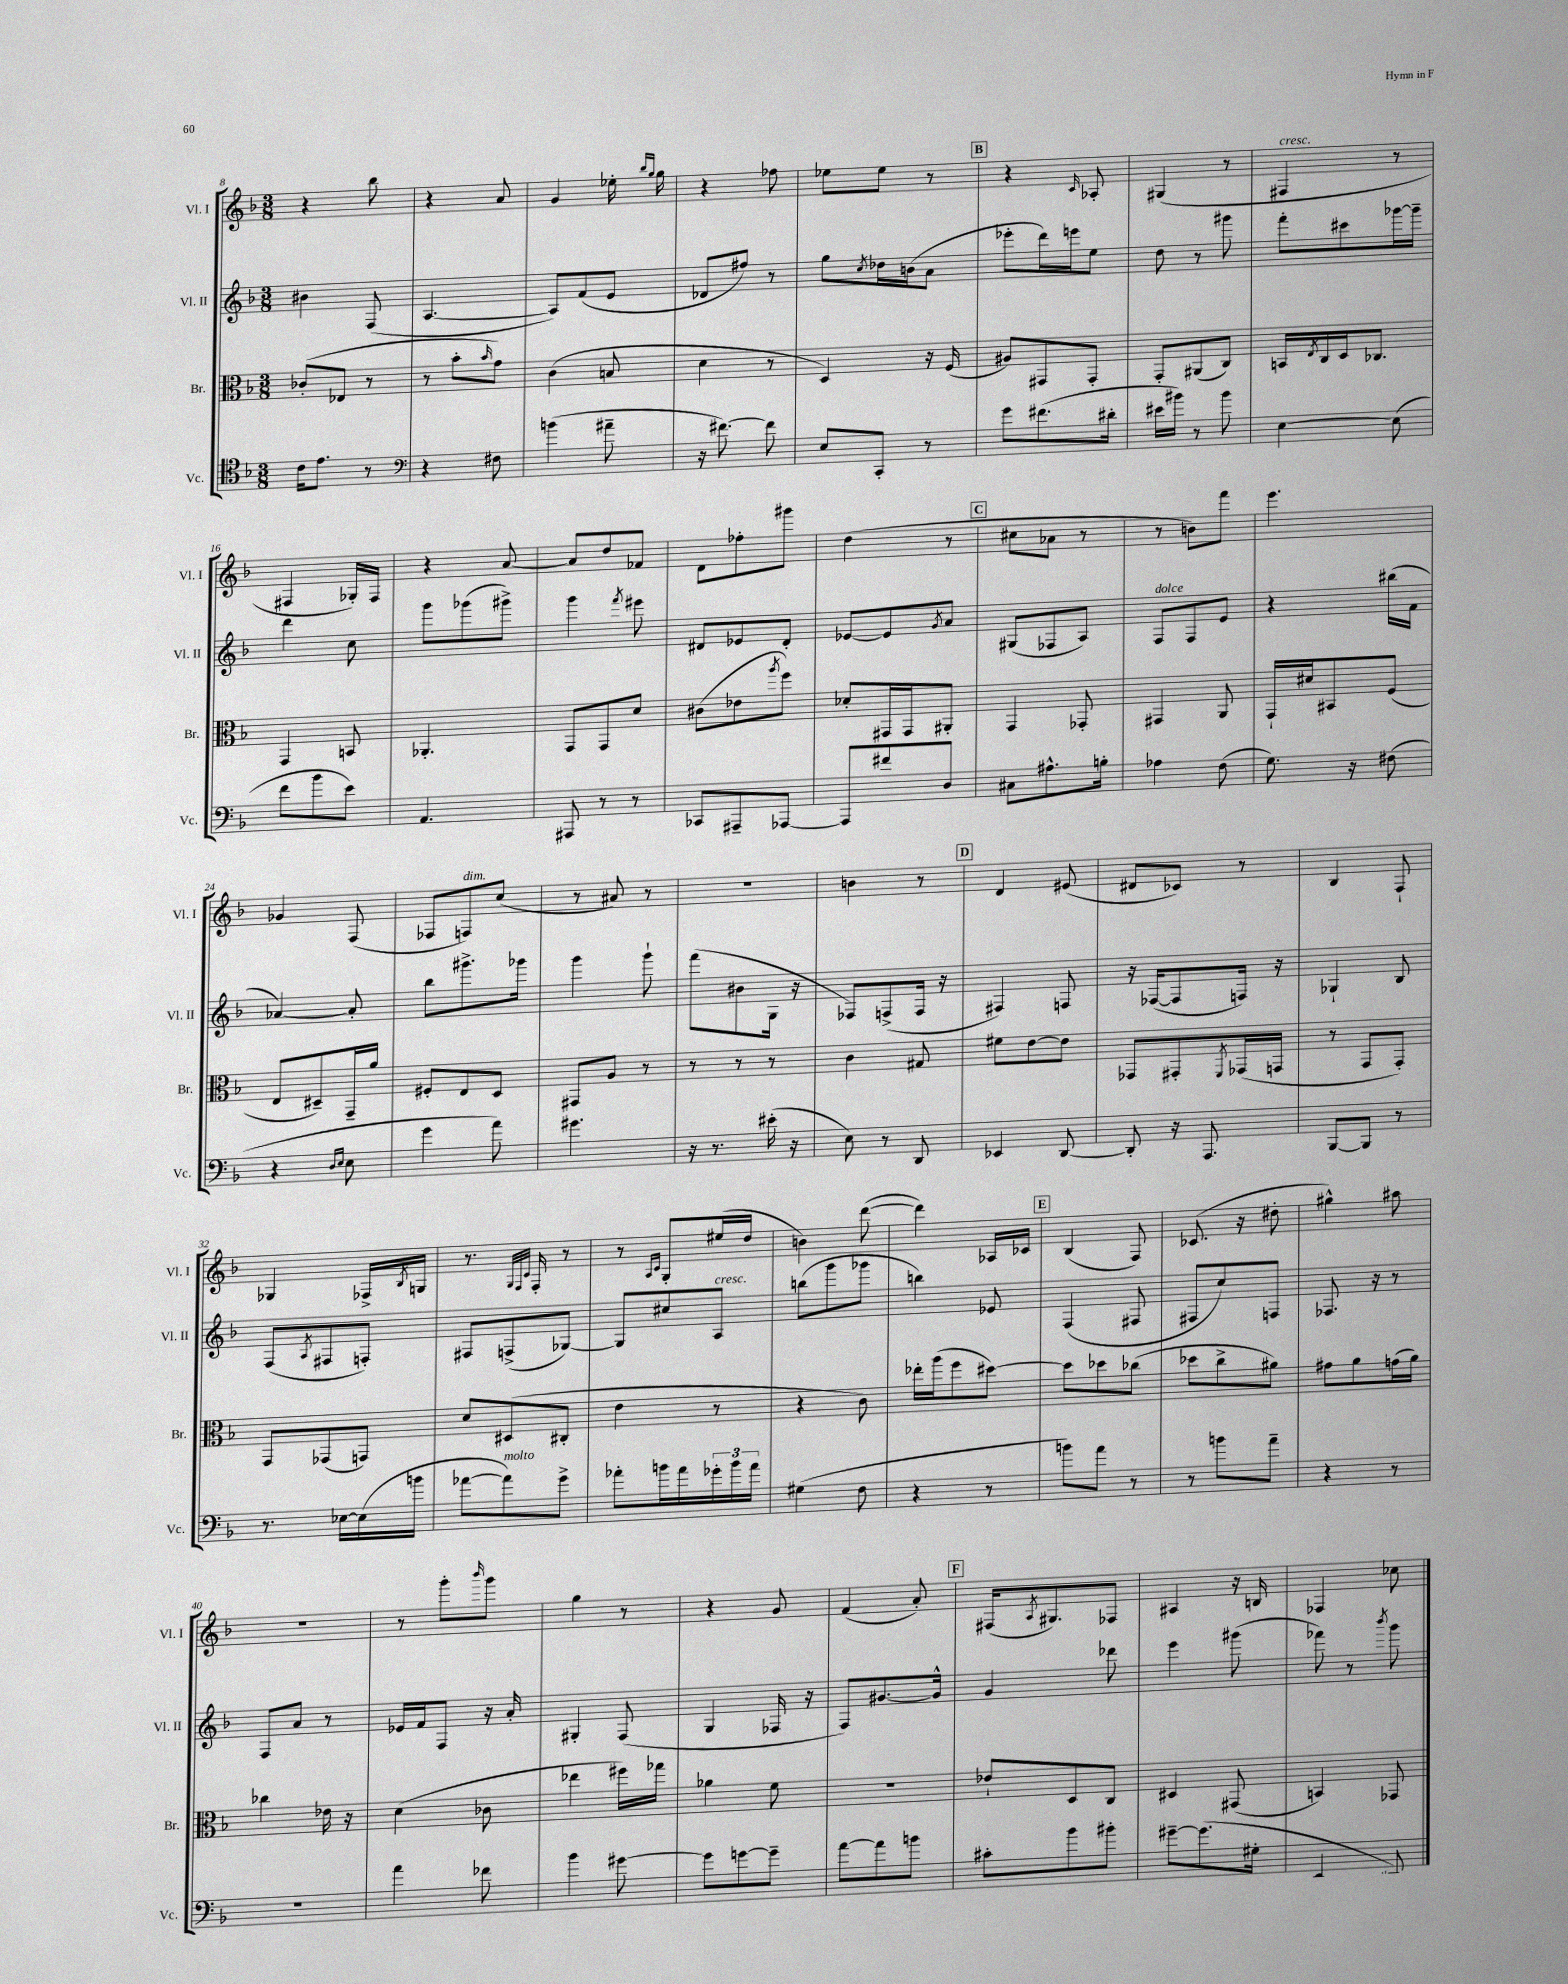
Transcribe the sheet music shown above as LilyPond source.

<<
\new StaffGroup <<
\new Staff = "s0" \with { instrumentName = "Vl. I" shortInstrumentName = "Vl. I" } {
    \clef treble \key f \major \numericTimeSignature \time 3/8
    r4 bes''8 |
    r4 a'8 |
    g'4 ees''16-. \grace { bes''16 g''16 } g''16 |
    r4 fes''8 |
    ees''8 ees''8 r8 |
    \mark \markup { \box "B" } r4 \grace { c'16 } aes8-. |
    gis4( r8 |
    fis4^\markup { \italic "cresc." } r8 |
    fis4 ges16-.) fis16 |
    r4 a'8~ |
    a'8 d''8 fes'8 |
    d'8 fes''8-. gis'''8 |
    d''4( r8 |
    \mark \markup { \box "C" } cis''8 aes'8 r8 |
    r8 b'8) f'''8 |
    e'''4. |
    ges'4 f8( |
    fes8 f8^\markup { \italic "dim." }) c''8( |
    r8 ais'8) r8 |
    R4. |
    b'4 r8 |
    \mark \markup { \box "D" } d'4 eis'8( |
    dis'8 ces'8) r8 |
    bes4 f8-! |
    ges4 fes16-> \acciaccatura { bes8 } g16 |
    r8. \grace { g32 f32 c'32 } f16-. r8 |
    r8 \grace { a16 c'16 } g8-. eis''16( d''16 |
    b'4) d'''8~( |
    d'''4) aes16 ces'16 |
    \mark \markup { \box "E" } bes4( f8) |
    ces'8.( r16 dis''8-. |
    gis''4-^) ais''8 |
    R4. |
    r8 g'''8-. \grace { bes'''16 } g'''8 |
    g''4 r8 |
    r4 g'8 |
    f'4( a'8-.) |
    \mark \markup { \box "F" } fis16( \acciaccatura { a8 } gis8.) fes8 |
    ais4 r16 b16 |
    fes4 ces''8 \bar "|." |
}
\new Staff = "s1" \with { instrumentName = "Vl. II" shortInstrumentName = "Vl. II" } {
    \clef treble \key f \major \numericTimeSignature \time 3/8
    bis'4 f8( |
    a4.~ |
    a8) f'8( e'8 |
    des'8 fis''8) r8 |
    g''8 \acciaccatura { c''8 } des''16 b'16( a'8 |
    \mark \markup { \box "B" } ees'''8-. d'''16) e'''16 e''8 |
    d''8 r8 gis'''8 |
    f'''8-. cis'''8 ges'''16~ ges'''16-- |
    d'''4 c''8 |
    g'''8 ges'''8( gis'''8->) |
    g'''4 \acciaccatura { f'''8 } eis'''8 |
    dis'8 ees'8 dis'8-. |
    ees'8~ ees'8 \acciaccatura { g'8 } a'8 |
    \mark \markup { \box "C" } gis8( fes8 a8) |
    f8^\markup { \italic "dolce" } f8 e'8 |
    r4 bis''16( f'16 |
    aes'4~) aes'8-. |
    bes''8 gis'''8.-> ges'''16 |
    g'''4 g'''8-! |
    f'''8( bis'8 g16 r16 |
    fes8) f8->( f16 r16 |
    \mark \markup { \box "D" } fis4) f8 |
    r16 fes16~( fes8 f16) r16 |
    ges4-! bes8 |
    f8( \acciaccatura { a8 } fis8 f8-.) |
    fis8 f8->( ges8~) |
    ges8 cis''8 a8^\markup { \italic "cresc." } |
    b''8( g'''8 ges'''8 |
    b''4) ees'8 |
    \mark \markup { \box "E" } f4( fis8 |
    fis8 c''8) f8 |
    fes8. r16 r8 |
    f8 a'8 r8 |
    ees'16 f'16 f8 r16 a'16-. |
    gis4-. f8( |
    g4 fes16 r16 |
    f8) gis'8.~ gis'16-^ |
    \mark \markup { \box "F" } g'4 des'''8 |
    e'''4 gis'''8( |
    fes'''8) r8 \acciaccatura { bes'''8 } g'''8 \bar "|." |
}
\new Staff = "s2" \with { instrumentName = "Br." shortInstrumentName = "Br." } {
    \clef alto \key f \major \numericTimeSignature \time 3/8
    ces'8-.( ees8 r8 |
    r8 bes'8-. \grace { bes'16 } g'8) |
    c'4( b8 |
    d'4 r8 |
    d4) r16 f16( |
    \mark \markup { \box "B" } ais8) gis,8 gis,8-. |
    g,8-. ais,8( c8) |
    b,16 \acciaccatura { e8 } c16 d16 ces8. |
    g,4 b,8 |
    aes,4.-. |
    g,8 g,8 d'8 |
    cis'8( ees'8 \acciaccatura { a''8 } f''8) |
    des'8-. gis,16 gis,16 ais,8-. |
    \mark \markup { \box "C" } g,4 ges,8-. |
    gis,4 a,8 |
    g,16-! dis'16 bis,8 f8( |
    e8 dis8--) g,16-- a'16 |
    fis8-. e8 d8 |
    gis,8 a8 r8 |
    r8 r8 r8 |
    c'4 gis8 |
    \mark \markup { \box "D" } fis'8 e'8~ e'8 |
    ges,8 gis,8-. \acciaccatura { f,8 } ges,16( g,16 |
    r8 g,8 g,8-.) |
    g,8 ges,8( g,8) |
    d'8 dis8( cis8-. |
    e'4 r8 |
    r4 c'8) |
    ees''16-. a''16( f''8 dis''8~) |
    \mark \markup { \box "E" } dis''8 des''8 ces''8( |
    des''8 c''8-> ais'8) |
    gis'8 a'8 g'16( a'16) |
    ces''4 ees'16 r16 |
    d'4( ces'8 |
    ees''4 fis''16) ges''16 |
    aes'4 f'8 |
    R4. |
    \mark \markup { \box "F" } ees'8-! d8 c8 |
    dis4 gis,8( |
    b,4) ges,8 \bar "|." |
}
\new Staff = "s3" \with { instrumentName = "Vc." shortInstrumentName = "Vc." } {
    \clef tenor \key f \major \numericTimeSignature \time 3/8
    c'16 e'8. r8 |
    \clef bass r4 fis8 |
    b'4( ais'8-- |
    r16 fis'8.~) fis'8 |
    e8 c,8-. r8 |
    \mark \markup { \box "B" } g'8 fis'8.( dis'16-. |
    eis'16 bis'16) r8 bis'8 |
    e4~ e8( |
    f'8 bes'8 e'8) |
    a,4. |
    ais,,8 r8 r8 |
    ces,8 ais,,8-- aes,,8~ |
    aes,,8 fis'8 d8 |
    \mark \markup { \box "C" } cis8 ais8.-^ b16-. |
    aes4 f8( |
    g8.) r16 fis8( |
    r4 \grace { d16 e16 } e8 |
    g'4 a'8) |
    gis'4. |
    r16 r8. eis'16-.( r16 |
    e8) r8 d,8 |
    \mark \markup { \box "D" } ees,4 d,8~ |
    d,8-. r16 a,,8. |
    bes,,8~ bes,,8 r8 |
    r8. ees16~ ees16( b'16 |
    aes'8~ aes'8^\markup { \italic "molto" }) g'8-> |
    aes'8-. b'16 aes'16 \tuplet 3/2 { ges'16-. b'16 aes'16 } |
    gis4( f8 |
    r4 r8 |
    \mark \markup { \box "E" } b'8) a'8 r8 |
    r8 b'8 a'8-- |
    r4 r8 |
    R4. |
    a'4 fes'8 |
    bes'4 gis'8~ |
    gis'8 g'8~ g'8-- |
    a'8~ a'8 b'8 |
    \mark \markup { \box "F" } cis'8-. bes'8 bis'8-. |
    gis'8~-- gis'8.( gis16-. |
    e,4 cis,8) \bar "|." |
}
>>
>>
\layout { \context { \Score currentBarNumber = #8 } }
